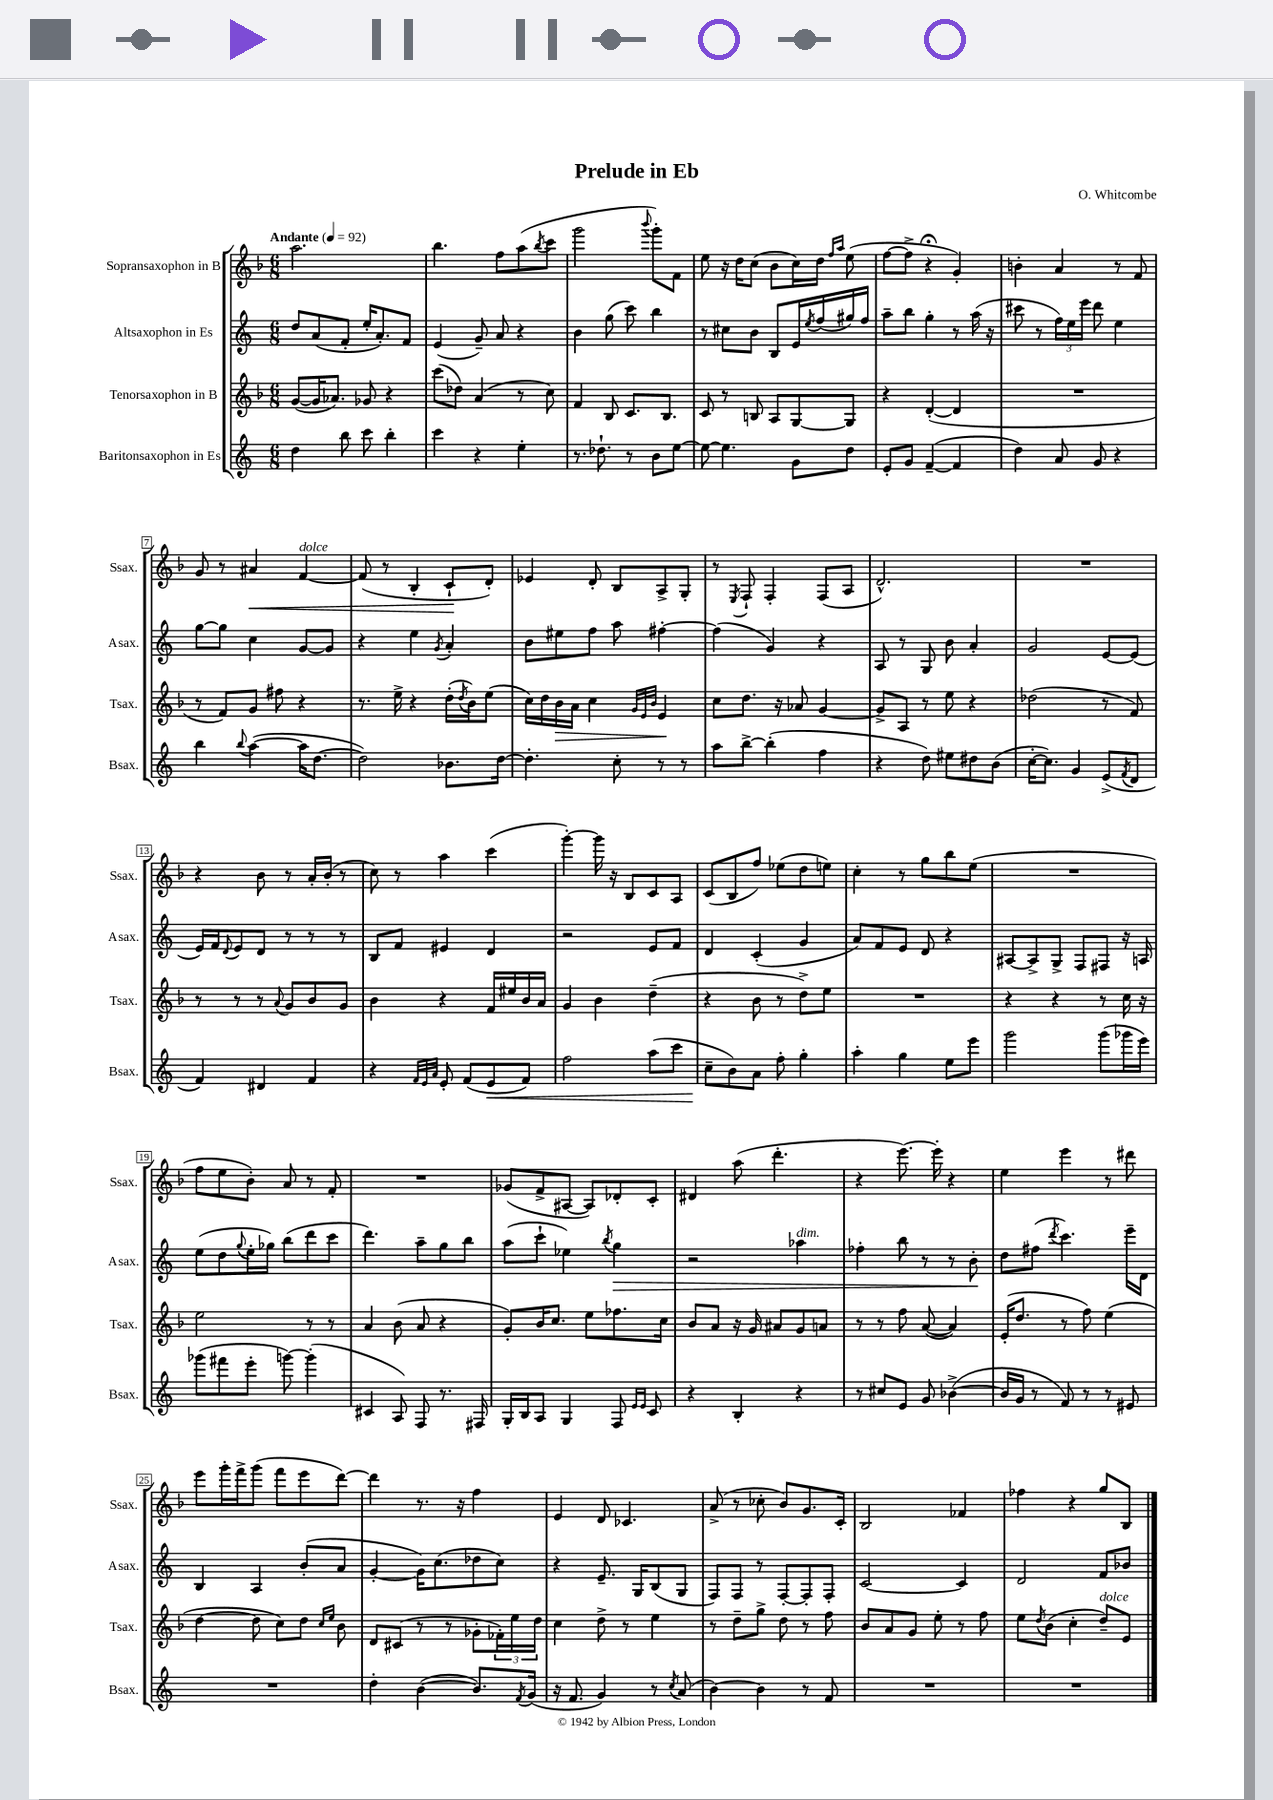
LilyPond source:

\header { title = "Prelude in Eb" composer = "O. Whitcombe" }
<<
\new StaffGroup <<
\new Staff = "s0" \with { instrumentName = "Sopransaxophon in B" shortInstrumentName = "Ssax." } {
    \clef treble \key f \major \numericTimeSignature \time 6/8 \tempo "Andante" 4 = 92
    a''2. |
    bes''4. f''8 a''8( \acciaccatura { bes''8 } c'''8 |
    g'''2 \appoggiatura { bes'''8 } g'''8-.) f'8 |
    e''8 r16 d''16 c''8( bes'8 c''16) d''16 \grace { f''16 a''16 } e''8( |
    f''8~ f''8-> r4\fermata g'4-.) |
    b'4-. a'4 r8 f'8 |
    g'8 r8 ais'4\< f'4~^\markup { \italic "dolce" } |
    f'8( r8 bes4-. c'8-!\! d'8-.) |
    ees'4 d'8-. bes8 a8-> g8-. |
    r8 \acciaccatura { e8 } f8-! f4-. f8( a8 |
    d'2.-^) |
    R2. |
    r4 bes'8 r8 a'16-. bes'16-.( r8 |
    c''8) r8 a''4 c'''4( |
    g'''4~-.) g'''16 r16 bes8 c'8 a8 |
    c'8( bes8 f''8) ees''8( d''8 e''8) |
    c''4-. r8 g''8 bes''8 e''8( |
    R2. |
    f''8 e''8 bes'8-.) a'8 r8 f'8-. |
    R2. |
    ges'8( f'8-> ais8~ ais8) des'8-. c'8-. |
    dis'4 a''8( d'''4.-. |
    r4 e'''8.~) e'''16-. r4 |
    e''4 e'''4 r8 dis'''8 |
    e'''8 g'''16-. f'''16-> g'''8( f'''8 e'''8 d'''8~) |
    d'''4 r8. r16 f''4 |
    e'4 d'8 ces'4. |
    a'8->( r8 ces''8-. bes'8) g'8. c'16-. |
    bes2 fes'4 |
    fes''4 r4 g''8 bes8 \bar "|." |
}
\new Staff = "s1" \with { instrumentName = "Altsaxophon in Es" shortInstrumentName = "Asax." } {
    \clef treble \key c \major \numericTimeSignature \time 6/8
    d''8 a'8( f'8-. e''16-. a'8.-.) f'8 |
    e'4( g'8--) a'8 r4 |
    b'4 g''8( c'''8) b''4 |
    r8 cis''8 b'8 b8 e'16 \acciaccatura { e''8 } f''16( gis''16) f''16 |
    a''8-- b''8 g''4-. r8 a''16( r16 |
    cis'''8 r8 \tuplet 3/2 { f''16) e''16 e'''16 } d'''8 e''4 |
    g''8~ g''8 c''4 g'8~ g'8 |
    r4 e''4 \acciaccatura { g'8 } a'4-. |
    b'8 eis''8 f''8 a''8 fis''4~-. |
    fis''4( g'4) r4 |
    a8 r8 g8 b'8 a'4-. |
    g'2 e'8~ e'8( |
    e'16) f'16 \appoggiatura { d'8 } e'8 d'8 r8 r8 r8 |
    b8 f'8 eis'4 d'4 |
    r2 e'8 f'8 |
    d'4 c'4-.( g'4 |
    a'8) f'8 e'8 d'8 r4 |
    ais8~ ais8-> g8-> f8 fis8 r16 a16 |
    e''8( d''8 \appoggiatura { g''8 } e''16-. ges''16) b''8( d'''8 c'''8 |
    d'''4.) a''8-- g''8 b''8 |
    a''8( c'''8-! ees''4) \acciaccatura { b''8 } g''4\> |
    r2 aes''4^\markup { \italic "dim." } |
    fes''4-. b''8 r8 r8 b'8-.\! |
    d''8 fis''8( \acciaccatura { d'''8 } c'''4.) e'''16-- d'16 |
    b4 a4 b'8-.( a'8 |
    g'4~-. g'16) c''8.( des''8 c''8) |
    r4 e'8.-- g16 b8( g8 |
    f8) f8 r8 f8~-. f8-. f8-. |
    c'2~ c'4 |
    d'2 f'8 bes'8 \bar "|." |
}
\new Staff = "s2" \with { instrumentName = "Tenorsaxophon in B" shortInstrumentName = "Tsax." } {
    \clef treble \key f \major \numericTimeSignature \time 6/8
    g'8~( g'16 aes'8.) ges'8 r4 |
    c'''8( des''8) a'4( r8 c''8) |
    f'4 bes8 c'8. bes8. |
    c'8 r8 b8 a8 g8~ g8 |
    r4 d'4~-.( d'4 |
    R2. |
    r8 f'8) g'8 fis''8 r4 |
    r8. e''16-> r4 d''16-.( \acciaccatura { d''8 } bes'16) e''8( |
    c''16) d''16 bes'16\> a'16 c''4 \grace { g'32 e'32 bes'32 } e'4\! |
    c''8 d''8. r16 aes'8 g'4~ |
    g'8-> a8 r8 e''8 r4 |
    des''2( r8 f'8) |
    r8 r8 r8 \appoggiatura { a'8 } g'8 bes'8 g'8 |
    bes'4 r4 f'16 eis''16 bes'16 a'16 |
    g'4 bes'4 d''4--( |
    r4 bes'8 r8 d''8->) e''8 |
    R2. |
    r4 r4 r8 c''16 r16 |
    e''2 r8 r8 |
    a'4 bes'8( a'8 r4 |
    g'8-.) bes'16 c''8. e''8 fes''8. c''16 |
    bes'8 a'8 r16 g'16 ais'8 g'8 a'8 |
    r8 r8 f''8 a'8~( a'4) |
    e'16-.( d''8. r8 f''8) e''4( |
    d''4~ d''8 c''8) d''8 \grace { c''16 e''16 } bes'8 |
    d'8 cis'8( r8 r8 ges'8-. \tuplet 3/2 { fes'16-.) e''16 d''16 } |
    c''4 d''8-> r8 e''4 |
    r8 d''8-- g''8-> d''8 r8 f''8 |
    bes'8 a'8 g'8 e''8-. r8 f''8 |
    e''8 \acciaccatura { d''8 } bes'8( c''4-. d''8--^\markup { \italic "dolce" }) e'8 \bar "|." |
}
\new Staff = "s3" \with { instrumentName = "Baritonsaxophon in Es" shortInstrumentName = "Bsax." } {
    \clef treble \key c \major \numericTimeSignature \time 6/8
    d''4 b''8 c'''8 b''4-. |
    c'''4 r4 e''4-. |
    r8. des''8.-! r8 b'8 e''8~ |
    e''8~ e''4. g'8 d''8 |
    e'8-. g'8 f'4~--( f'4 |
    d''4) a'8 g'8 r4 |
    b''4 \appoggiatura { b''8 } a''4~( a''16 d''8.~ |
    d''2) bes'8. d''16~ |
    d''4.-. c''8-. r8 r8 |
    a''8 b''8~-> b''4-.( f''4 |
    r4 d''8) eis''8 dis''8 b'8( |
    c''16~-. c''8.) g'4 e'8->( \acciaccatura { f'8 } d'8 |
    f'4) dis'4 f'4 |
    r4 \grace { f'32 e'32 a'32 } e'8-. f'8( e'8\< f'8) |
    f''2 a''8( c'''8 |
    c''8--\! b'8) a'8 f''8-. g''4-. |
    a''4-. g''4 e''8 e'''8 |
    g'''2 g'''8( ges'''16 e'''16) |
    ges'''8( fis'''8 e'''8-. g'''8~) g'''4-.( |
    cis'4 a8) f8 r8. fis16 |
    g16-. b16 a8 g4 f8 \grace { e'16 e'16 } c'8 |
    r4 b4-. r4 |
    r8 cis''8 e'8 g'8 bes'4~->( |
    bes'16 g'16 r8 f'8) r8 r8 eis'8 |
    R2. |
    d''4-. b'4~( b'8.) \acciaccatura { f'8 } g'16( |
    r16 f'8. g'4) r8 \acciaccatura { c''8 } a'8( |
    b'4~) b'4 r8 f'8 |
    R2. |
    R2. \bar "|." |
}
>>
>>
\layout { \context { \Score \override BarNumber.stencil = #(make-stencil-boxer 0.1 0.3 ly:text-interface::print) } }
